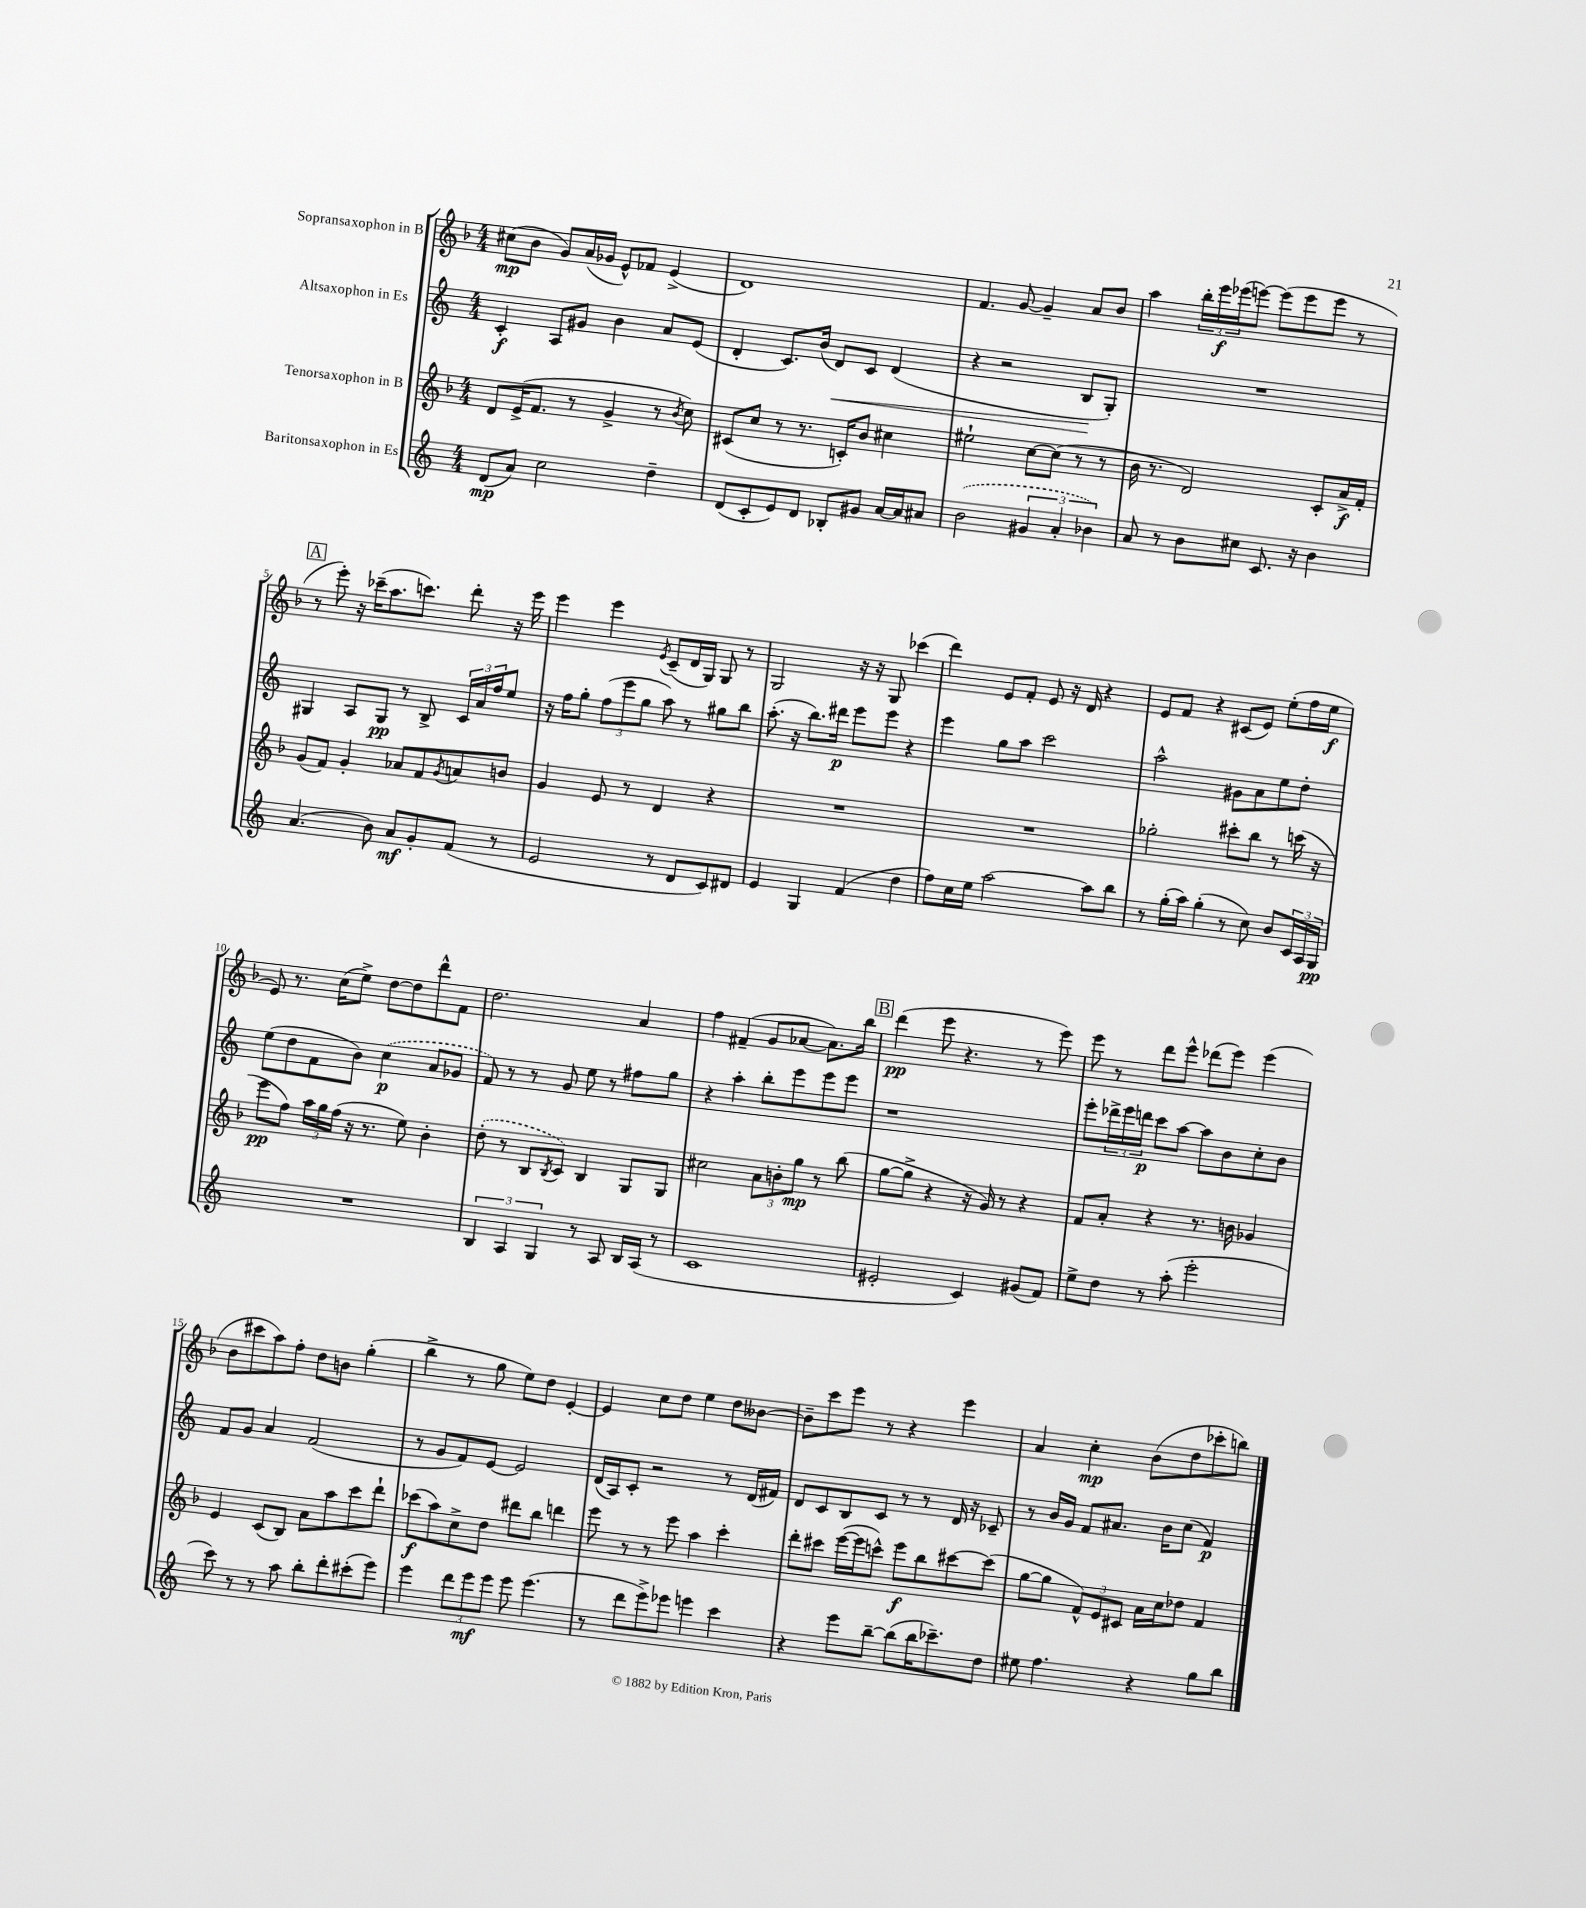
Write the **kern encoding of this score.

**kern	**dynam	**kern	**dynam	**kern	**dynam	**kern	**dynam
*part4	*part4	*part3	*part3	*part2	*part2	*part1	*part1
*staff4	*staff4	*staff3	*staff3	*staff2	*staff2	*staff1	*staff1
*I"Baritonsaxophon in Es	*	*I"Tenorsaxophon in B	*	*I"Altsaxophon in Es	*	*I"Sopransaxophon in B	*
*clefG2	*	*clefG2	*	*clefG2	*	*clefG2	*
*k[]	*	*k[b-]	*	*k[]	*	*k[b-]	*
*M4/4	*	*M4/4	*	*M4/4	*	*M4/4	*
=1	=1	=1	=1	=1	=1	=1	=1
(8d/L	mp	8d/L	.	4c'/	f	(8cc#X\L	mp
8a/J)	.	(16e^/K	.	.	.	8b-\J	.
.	.	8.f/J	.	.	.	.	.
2cc\	.	.	.	8A/L	.	8g/L)	.
.	.	8r	.	8g#X/J	.	(16a/L	.
.	.	.	.	.	.	16g-X/JJ	.
.	.	4g^/	.	4b\	.	8e^^/L)	.
.	.	.	.	.	.	8f-X/J	.
4dd~\	.	8r	.	8a/L	.	(4e^/	.
.	.	8qb-/	.	.	.	.	.
.	.	8cc\)	.	(8e/J	.	.	.
=2	=2	=2	=2	=2	=2	=2	=2
(8d/L	.	(8c#X/L	.	4d'/	.	1d)	.
8c'/	.	8cc/J	.	.	.	.	.
8e/)	.	8r	.	8.c/L)	.	.	.
8d/J	.	8.r	.	.	.	.	.
.	.	.	.	(16b/Jk	.	.	.
!	!	!	!	!	!LO:HP:b	!	!
8B-X'/L	.	.	.	8d/L)	<	.	.
.	.	16cn'/KL)	.	.	.	.	.
8g#X/J	.	8b-/J	.	8c/J	.	.	.
[16a/LL	.	4cc#X\	.	(4d/	.	.	.
16a/J]	.	.	.	.	.	.	.
8a#X/J	.	.	.	.	.	.	.
=3	=3	=3	=3	=3	=3	=3	=3
(2b\	.	2ee#X`\	.	4r	.	4.f/	.
.	.	.	.	2r	.	.	.
.	.	.	.	.	.	[8g/	.
6g#X/	.	[8cc\L	.	.	.	4g~/]	.
.	.	(8cc\J]	.	.	.	.	.
6a'/	.	.	.	.	.	.	.
.	.	8r	.	8B/L	.	8a/L	.
6b-X\)	.	.	.	.	.	.	.
.	.	8r	.	8G'/J)	[	8b-/J	.
=4	=4	=4	=4	=4	=4	=4	=4
8a/	.	16b-\	.	1r	.	4aa\	.
.	.	8.r	.	.	.	.	.
8r	.	.	.	.	.	.	.
8b\L	.	2d/)	.	.	.	24bb-'\LL	.
.	.	.	.	.	.	24eee\	f
.	.	.	.	.	.	(24eee-X\J	.
8cc#X\J	.	.	.	.	.	[8eeen\J)	.
8.c/	.	.	.	.	.	(8eee\L]	.
.	.	.	.	.	.	8eee\	.
16r	.	.	.	.	.	.	.
4b\	.	8c'/L	.	.	.	8eee\J	.
.	.	16a^/L	f	.	.	8r	.
.	.	16f'/JJ	.	.	.	.	.
!!LO:LB:g=z
!!LO:REH:place=s1:t=A
=5	=5	=5	=5	=5	=5	=5	=5
(4.a/	.	(8g/L	.	4G#X/	.	8r	.
.	.	8f/J)	.	.	.	8eee'\)	.
.	.	4g'/	.	8A/L	.	16r	.
.	.	.	.	.	.	(16ccc-X~\KL	.
8b\)	.	.	.	8G#/J	pp	8.aa\	.
8a/L	mf	8a-X/L	.	8r	.	.	.
.	.	.	.	.	.	8.cccn\J)	.
8g'/	.	8f/	.	8B^/	.	.	.
.	.	8qg/	.	.	.	.	.
(8f/J	.	8an/	.	24c/LL	.	8ddd'\	.
.	.	.	.	24a/	.	.	.
.	.	.	.	24ff/J	.	.	.
8r	.	8bn/J	.	8ee/J	.	16r	.
.	.	.	.	.	.	16eee\	.
=6	=6	=6	=6	=6	=6	=6	=6
2e/	.	4g/	.	16r	.	4eee\	.
.	.	.	.	16ff\KL	.	.	.
.	.	.	.	8gg'\J	.	.	.
.	.	8e/	.	(12ff\L	.	4eee\	.
.	.	.	.	12eee\	.	.	.
.	.	8r	.	.	.	.	.
.	.	.	.	12gg\J	.	.	.
.	.	.	.	.	.	8qe/	.
8r	.	4d/	.	8aa\)	.	(8c~/L	.
8d/L	.	.	.	8r	.	16d/L	.
.	.	.	.	.	.	16G/JJ)	.
8c/)	.	4r	.	8gg#X\L	.	8G/	.
8d#X/J	.	.	.	8bb\J	.	8r	.
=7	=7	=7	=7	=7	=7	=7	=7
4e/	.	1r	.	(8.aa'\	.	2G/	.
.	.	.	.	16r	.	.	.
4G/	.	.	.	8.bb\L)	.	.	.
.	.	.	.	16ddd#X\Jk	p	.	.
(4f/	.	.	.	8eee\L	.	16r	.
.	.	.	.	.	.	16r	.
.	.	.	.	8eee\J	.	8G/	.
4dd\	.	.	.	4r	.	(4ccc-X\	.
=8	=8	=8	=8	=8	=8	=8	=8
8ff\L)	.	1r	.	4eee\	.	4ddd\)	.
16cc\L	.	.	.	.	.	.	.
16ee\JJ	.	.	.	.	.	.	.
[2aa\	.	.	.	8gg\L	.	8e/L	.
.	.	.	.	8aa\J	.	8f'/J	.
.	.	.	.	2ccc\	.	8e/	.
.	.	.	.	.	.	16r	.
.	.	.	.	.	.	16d/	.
8aa\L]	.	.	.	.	.	4r	.
8bb\J	.	.	.	.	.	.	.
=9	=9	=9	=9	=9	=9	=9	=9
8r	.	2gg-X'\	.	2aa^^\	.	8e/L	.
(16gg'\LL	.	.	.	.	.	8f/J	.
16aa\JJ)	.	.	.	.	.	.	.
(4gg'\	.	.	.	.	.	4r	.
8r	.	8ccc#X'\L	.	8g#X\L	.	(8c#X/L	.
8cc\)	.	8bb-\J	.	8a\	.	8e/J)	.
8b/L	.	8r	.	8ee\	.	(8ee'\L	.
24c/L	.	(16cccn\	.	8dd'\J	.	16ff\L	.
24A/	.	.	.	.	.	.	.
.	.	16r	.	.	.	16ee\JJ	f
24G/JJ	pp	.	.	.	.	.	.
!!LO:LB:g=z
=10	=10	=10	=10	=10	=10	=10	=10
1r	.	8eee\L	pp	(8ee\L	.	8e/)	.
.	.	8ff\J)	.	8dd\	.	8.r	.
.	.	24aa\LL	.	8f\	.	.	.
.	.	24gg\	.	.	.	.	.
.	.	.	.	.	.	(16cc\KL	.
.	.	(24ff\JJ	.	.	.	.	.
.	.	16r	.	8b\J)	.	8ee^\J)	.
.	.	8.r	.	.	.	.	.
.	.	.	.	(4cc\	p	[8dd\L	.
.	.	8ee\)	.	.	.	8dd\]	.
.	.	4b-'\	.	8a/L	.	8ddd^^\	.
.	.	.	.	8g-X/J	.	8f\J	.
=11	=11	=11	=11	=11	=11	=11	=11
6B/	.	(8dd'\	.	8f/)	.	2.dd\	.
.	.	8r	.	8r	.	.	.
6A/	.	.	.	.	.	.	.
.	.	8B-/L	.	8r	.	.	.
6G/	.	.	.	.	.	.	.
.	.	8qB-/	.	.	.	.	.
.	.	8c/J)	.	8g/	.	.	.
8r	.	4B-/	.	8ee\	.	.	.
8A/	.	.	.	8r	.	.	.
16B/LL	.	8G/L	.	8ff#X\L	.	4a/	.
(16A/JJ	.	.	.	.	.	.	.
8r	.	8G/J	.	8gg\J	.	.	.
=12	=12	=12	=12	=12	=12	=12	=12
1c	.	2cc#X\	.	4r	.	4ff\	.
.	.	.	.	4aa'\	.	(4f#X~/	.
.	.	12a\L	.	8bb'\L	.	8g/L	.
.	.	12bn'\	.	.	.	.	.
.	.	.	.	8eee\	.	[8a-X/J	.
.	.	12gg\J	mp	.	.	.	.
.	.	8r	.	8eee\	.	8.a-\L])	.
.	.	(8bb-\	.	8eee\J	.	.	.
.	.	.	.	.	.	16bb-\Jk	.
!!LO:REH:place=s1:t=B
=13	=13	=13	=13	=13	=13	=13	=13
2e#X'/	.	[8gg\L	.	1r	.	(4ddd\	pp
.	.	8gg^\J]	.	.	.	.	.
.	.	4r	.	.	.	8eee\	.
.	.	.	.	.	.	4.r	.
4c/)	.	16r	.	.	.	.	.
.	.	16g/)	.	.	.	.	.
.	.	8r	.	.	.	.	.
(8g#X/L	.	4r	.	.	.	8r	.
8f/J)	.	.	.	.	.	8eee\)	.
=14	=14	=14	=14	=14	=14	=14	=14
8ee^\L	.	8f/L	.	8eee'\L	.	8eee\	.
8dd\J	.	8a'/J	.	24ddd-X^\L	.	8r	.
.	.	.	.	24eee\	.	.	.
.	.	.	.	24dddn\JJ	p	.	.
8r	.	4r	.	8ccc\L	.	8ddd\L	.
(8aa'\	.	.	.	[8aa\J	.	8eee^^\J	.
2eee'\	.	8.r	.	8aa\L]	.	(8ddd-X\L	.
.	.	.	.	8b\	.	8eee\J)	.
.	.	16bn\	.	.	.	.	.
.	.	4g-X/	.	8cc'\	.	(4eee\	.
.	.	.	.	8b\J	.	.	.
!!LO:LB:g=z
=15	=15	=15	=15	=15	=15	=15	=15
8ccc\)	.	4e/	.	8f/L	.	8b-\L	.
8r	.	.	.	8g/J	.	8ccc#X\	.
8r	.	(8c/L	.	4a/	.	8aa\)	.
8aa\	.	8B-/J)	.	.	.	8ff'\J	.
8bb'\L	.	8a\L	.	(2f/	.	8dd\L	.
8ddd'\	.	8aa\	.	.	.	8bn\J	.
(8ccc#X'\	.	8ccc\	.	.	.	(4gg'\	.
8eee\J)	.	8ddd`\J	.	.	.	.	.
=16	=16	=16	=16	=16	=16	=16	=16
4eee\	.	(8ccc-X\L	f	8r	.	4bb-^\	.
.	.	8aa\)	.	8g/L	.	.	.
12ddd\L	.	8cc^\	.	8f/)	.	8r	.
12eee\	mf	.	.	.	.	.	.
.	.	8dd\J	.	[8e/J	.	8gg\	.
12eee\J	.	.	.	.	.	.	.
8eee\	.	8ddd#X\L	.	2e/]	.	8ee\L)	.
(4.eee\	.	8bb-\J	.	.	.	8dd\J	.
.	.	4dddn\	.	.	.	[4e'/	.
=17	=17	=17	=17	=17	=17	=17	=17
8r	.	8eee\	.	(16d/LL	.	4e/]	.
.	.	.	.	16A/J)	.	.	.
8ddd\L	.	8r	.	8c'/J	.	.	.
8eee^\)	.	8r	.	2r	.	8cc\L	.
8eee-X\J	.	8eee\	.	.	.	8dd\J	.
4eeen\	.	4aa\	.	.	.	4ee\	.
4ccc\	.	4ccc'\	.	8r	.	8dd\L	.
.	.	.	.	(16d/LL	.	[8b--X\J	.
.	.	.	.	16f#X/JJ)	.	.	.
=18	=18	=18	=18	=18	=18	=18	=18
4r	.	8ddd'\L	.	8d/L	.	8b--~\L]	.
.	.	8ccc#X\J	.	8c/	.	8ccc\	.
8eee\L	.	([16eee\LL	.	8B/	.	8eee\J	.
.	.	16eee\J]	.	.	.	.	.
[8bb~\J	.	8cccn^^\J)	.	8c/J	.	8r	.
(8bb\L]	.	8eee\L	f	8r	.	4r	.
16bb\K	.	8bb-\	.	8r	.	.	.
8.ccc-X~\)	.	.	.	.	.	.	.
.	.	[8ccc#X\	.	16d/	.	4eee\	.
.	.	.	.	16r	.	.	.
8dd\J	.	(8ccc#\J]	.	8c-X~/	.	.	.
=19	=19	=19	=19	=19	=19	=19	=19
8ee#X\	.	[8gg\L	.	8r	.	4a/	.
4.ff\	.	8gg\J]	.	16b/LL	.	.	.
.	.	.	.	16g/JJ	.	.	.
.	.	12f^^/L)	.	8f/L	.	4cc'\	mp
.	.	12e/	.	.	.	.	.
.	.	.	.	8.a#X/J	.	.	.
.	.	12c#X/J	.	.	.	.	.
4r	.	16a\LL	.	.	.	(8b-\L	.
.	.	16cc\J	.	16b\KL	.	.	.
.	.	8dd-X\J	.	(8cc\J	.	8dd\	.
8gg\L	.	4f/	.	4f/)	p	8ccc-X'\	.
8bb\J	.	.	.	.	.	8bbn\J)	.
==	==	==	==	==	==	==	==
*-	*-	*-	*-	*-	*-	*-	*-
